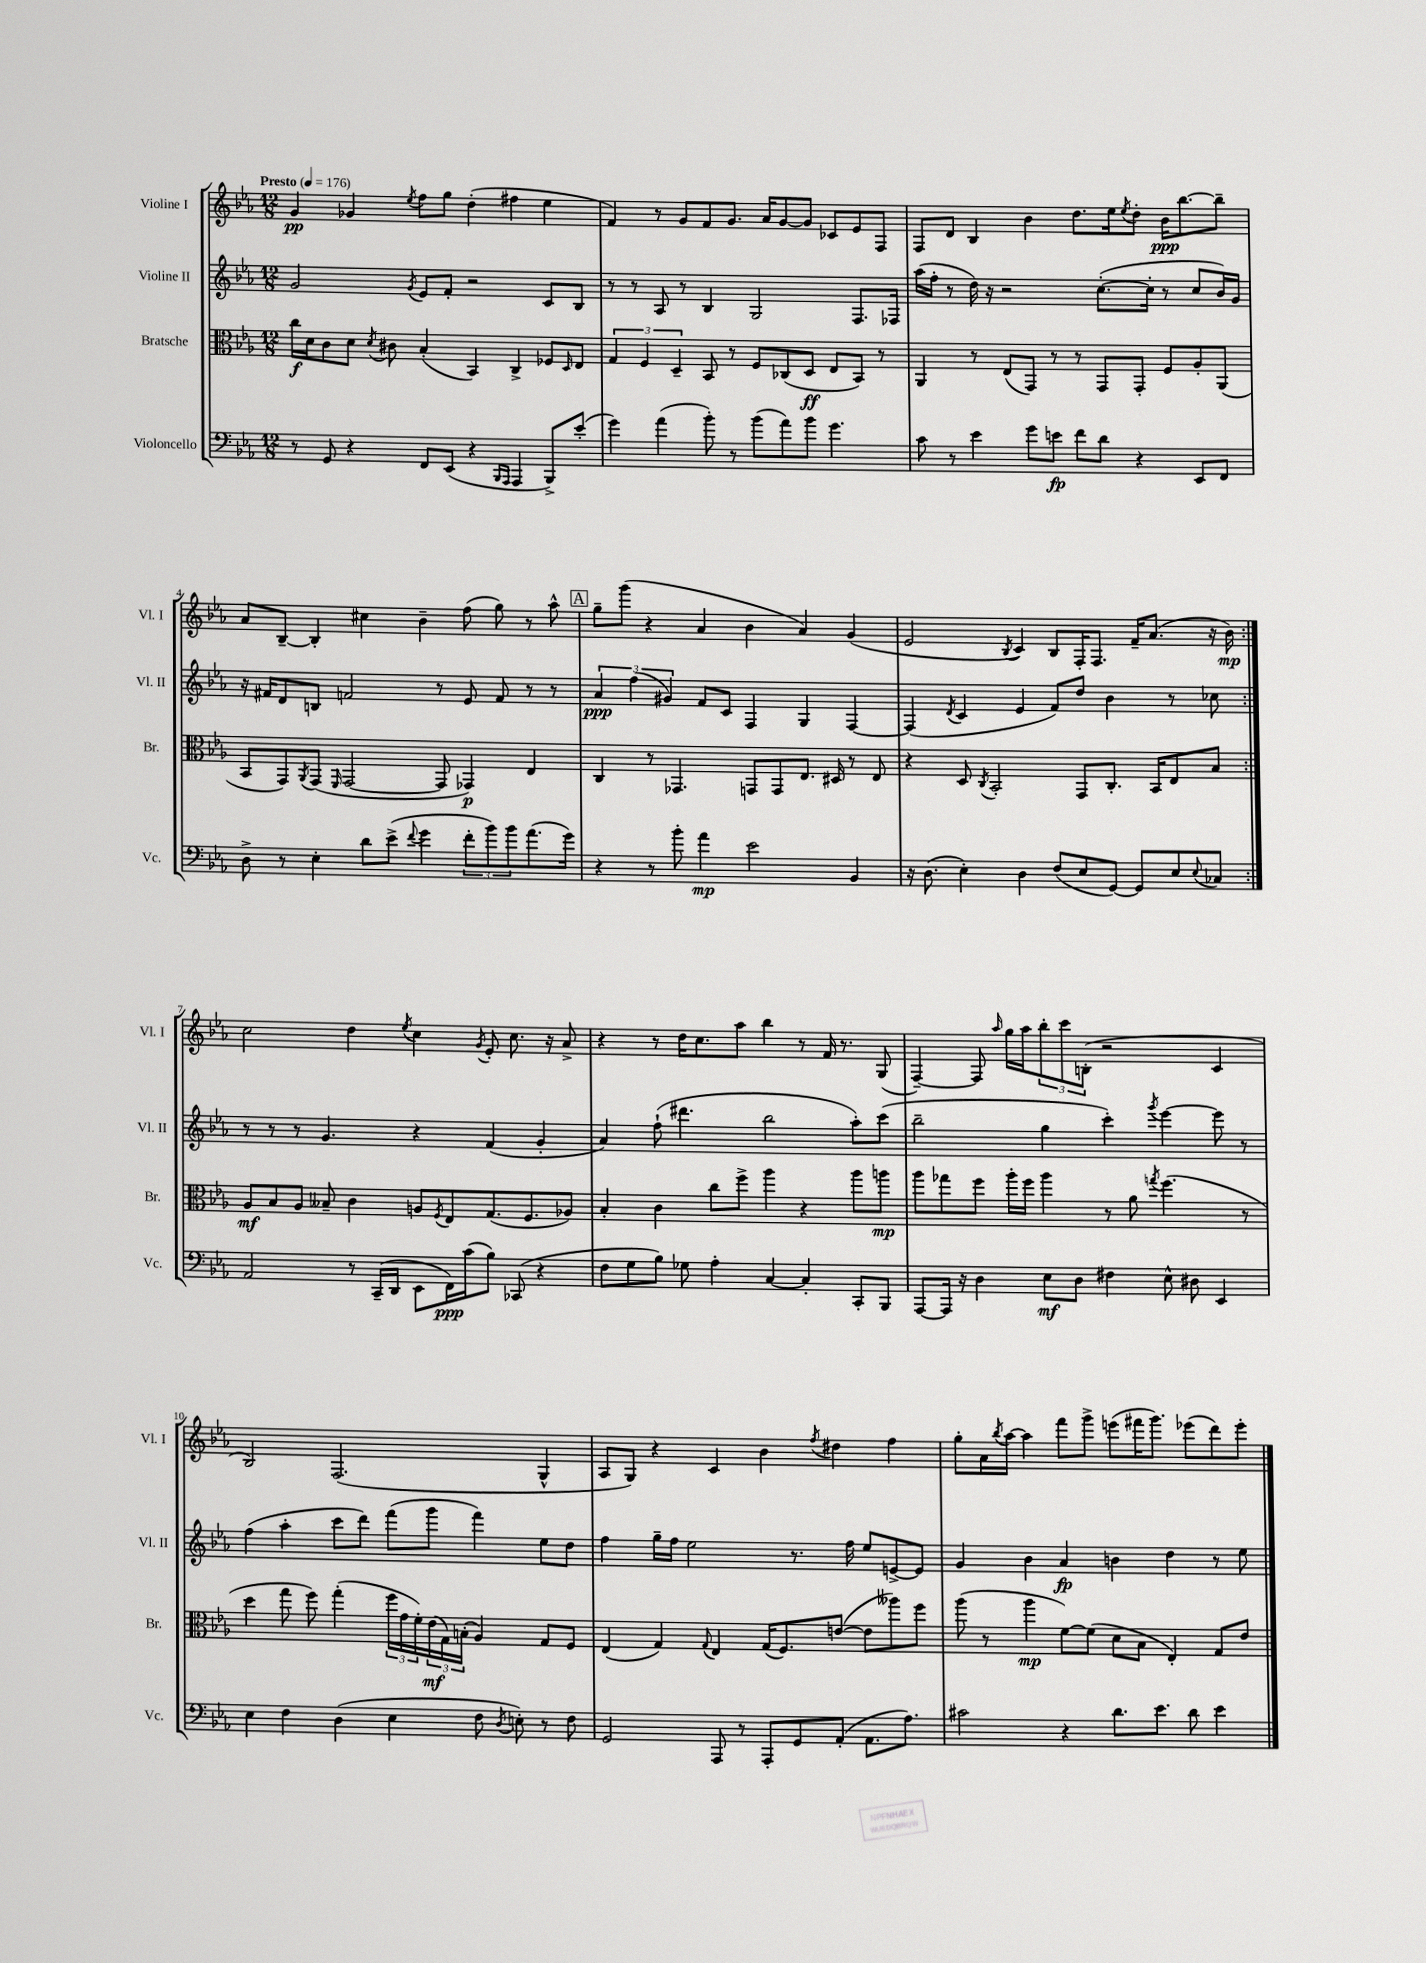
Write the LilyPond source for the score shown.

<<
\new StaffGroup <<
\new Staff = "s0" \with { instrumentName = "Violine I" shortInstrumentName = "Vl. I" } {
    \clef treble \key ees \major \numericTimeSignature \time 12/8 \tempo "Presto" 4 = 176
    \repeat volta 2 { g'4\pp ges'4 \acciaccatura { ees''8 } f''8 g''8 d''4-.( fis''4 ees''4 |
    f'4) r8 g'8 f'8 g'8. aes'16 g'8~ g'8 ces'8 ees'8 f8 |
    f8 d'8 bes4 bes'4 d''8. ees''16 \acciaccatura { ees''8 } d''8-. bes'16\ppp bes''8.~ bes''8-- |
    aes'8 bes8~-- bes4-. cis''4 bes'4-- f''8( g''8) r8 aes''8-^ |
    \mark \markup { \box "A" } g''8-- g'''8( r4 aes'4 bes'4 aes'4) g'4( |
    ees'2 \acciaccatura { bes8 } c'4) bes8 f16-. f8. f'16-- aes'8.( r16 bes'16\mp) | }
    c''2 d''4 \acciaccatura { ees''8 } c''4 \acciaccatura { g'8 } ees'8-. c''8. r16 aes'8-> |
    r4 r8 d''16 c''8. aes''8 bes''4 r8 f'16 r8. g8( |
    f4~--) f8 \grace { aes''16 } g''16 aes''16 \tuplet 3/2 { bes''8-. c'''8 b8-.( } r2 c'4 |
    bes2) f2.( g4-^ |
    aes8 g8) r4 c'4 bes'4 \acciaccatura { f''8 } dis''4 f''4 |
    g''8-. aes'16 \acciaccatura { bes''8 } aes''16~ aes''4 f'''8 g'''8-> e'''8( fis'''16 g'''8.) ees'''8( d'''8) ees'''8-. \bar "|." |
}
\new Staff = "s1" \with { instrumentName = "Violine II" shortInstrumentName = "Vl. II" } {
    \clef treble \key ees \major \numericTimeSignature \time 12/8
    \repeat volta 2 { g'2 \acciaccatura { g'8 } ees'8 f'8-. r2 c'8 bes8 |
    r8 r8 aes8 r8 bes4 g2 f8. fes16 |
    aes''16( f''16-. r8 d''16) r16 r2 c''8.~-.( c''16-. r8 c''8 bes'16) g'16 |
    r16 fis'16 d'8 b8 f'2 r8 ees'8 f'8 r8 r8 |
    \mark \markup { \box "A" } \tuplet 3/2 { aes'4\ppp f''4( gis'4) } f'8 c'8 f4 g4 f4~ |
    f4( \acciaccatura { d'8 } c'4 ees'4 f'8) d''8 bes'4 r8 ces''8 | }
    r8 r8 r8 g'4. r4 f'4( g'4-. |
    aes'4) f''8-!( dis'''4. bes''2 aes''8-.) c'''8( |
    bes''2-- g''4 c'''4-.) \acciaccatura { g'''8 } ees'''4~ ees'''8 r8 |
    f''4( aes''4-. c'''8 d'''8) f'''8( g'''8 f'''4) ees''8 d''8 |
    f''4 g''16-- f''16 ees''2 r8. f''16 ees''8 e'8~-> e'8 |
    g'4 bes'4 aes'4\fp b'4 d''4 r8 ees''8 \bar "|." |
}
\new Staff = "s2" \with { instrumentName = "Bratsche" shortInstrumentName = "Br." } {
    \clef alto \key ees \major \numericTimeSignature \time 12/8
    \repeat volta 2 { c''16\f d'16 c'8 d'8 \acciaccatura { d'8 } cis'8 bes4-.( bes,4) c4-> fes8 \grace { d16 } ees8 |
    \tuplet 3/2 { g4 f4 d4-- } bes,8 r8 f8 ces8( d8\ff ees8 bes,8) r8 |
    aes,4 r8 ees8( g,8) r8 r8 g,8 g,8-. f8 aes8-. aes,8( |
    bes,8 g,8) \acciaccatura { aes,8 } g,8( \grace { f,16 } g,2~ g,8 ges,4\p) ees4 |
    \mark \markup { \box "A" } c4 r8 ges,4. g,8 g,8 ees8. dis16 r8 ees8 |
    r4 d8 \acciaccatura { c8 } bes,2-. g,8 c8.-. bes,16 ees8 bes8 | }
    aes8\mf bes8 aes8 beses8-- c'4 a8 \acciaccatura { f8 } ees8 g8.( f8. aes8) |
    bes4-. c'4 c''8 f''8-> aes''4 r4 aes''8 a''8\mp |
    aes''8 ges''8 f''8 aes''16-. f''16 aes''4 r8 aes'8 \acciaccatura { g''8 } f''4.( r8 |
    d''4 g''8 f''8) g''4-.( \tuplet 3/2 { f''16 g'16 f'16-.) } \tuplet 3/2 { ees'16\mf( g16) b16-.( } aes4) g8 f8 |
    ees4( g4) \appoggiatura { g8 } ees4 g16( f8.) e'8~( e'8 aeses''8) f''8 |
    aes''8( r8 aes''4\mp f'8~) f'8( d'8 bes8 ees4-.) g8 ees'8 \bar "|." |
}
\new Staff = "s3" \with { instrumentName = "Violoncello" shortInstrumentName = "Vc." } {
    \clef bass \key ees \major \numericTimeSignature \time 12/8
    \repeat volta 2 { r8 g,8 r4 f,8 ees,8( r4 \grace { bes,,16 aes,,16 } aes,,4 bes,,8->) ees'8-.( |
    g'4) aes'4( bes'8-.) r8 bes'8( aes'8) bes'8 g'4. |
    c'8 r8 ees'4 g'8 e'8\fp f'8 d'8 r4 ees,8 f,8 |
    d8-> r8 ees4-. d'8 ees'8->( \appoggiatura { f'8 } g'4 \tuplet 3/2 { f'8-. bes'8) bes'8 } aes'8.( g'16) |
    \mark \markup { \box "A" } r4 r8 bes'8-. aes'4\mp ees'2 bes,4 |
    r16 d8.( ees4-.) d4 f8( ees8 g,8~) g,8 ees8 \appoggiatura { ees8 } ces8 | }
    aes,2 r8 c,16--( d,16 ees,8 f,16\ppp) c'16( bes8) ces,8( r4 |
    f8 g8 bes8) ges8 aes4-. c4~ c4-. c,8-. bes,,8 |
    aes,,8~ aes,,16 r16 d4 ees8\mf d8 fis4 ees8-^ dis8 ees,4 |
    ees4 f4 d4( ees4 f8 \acciaccatura { d8 } e8-.) r8 f8 |
    g,2 aes,,8 r8 aes,,8-. g,8 aes,8-.( aes,8. aes8.) |
    cis'2 r4 d'8. ees'8. d'8 ees'4 \bar "|." |
}
>>
>>
